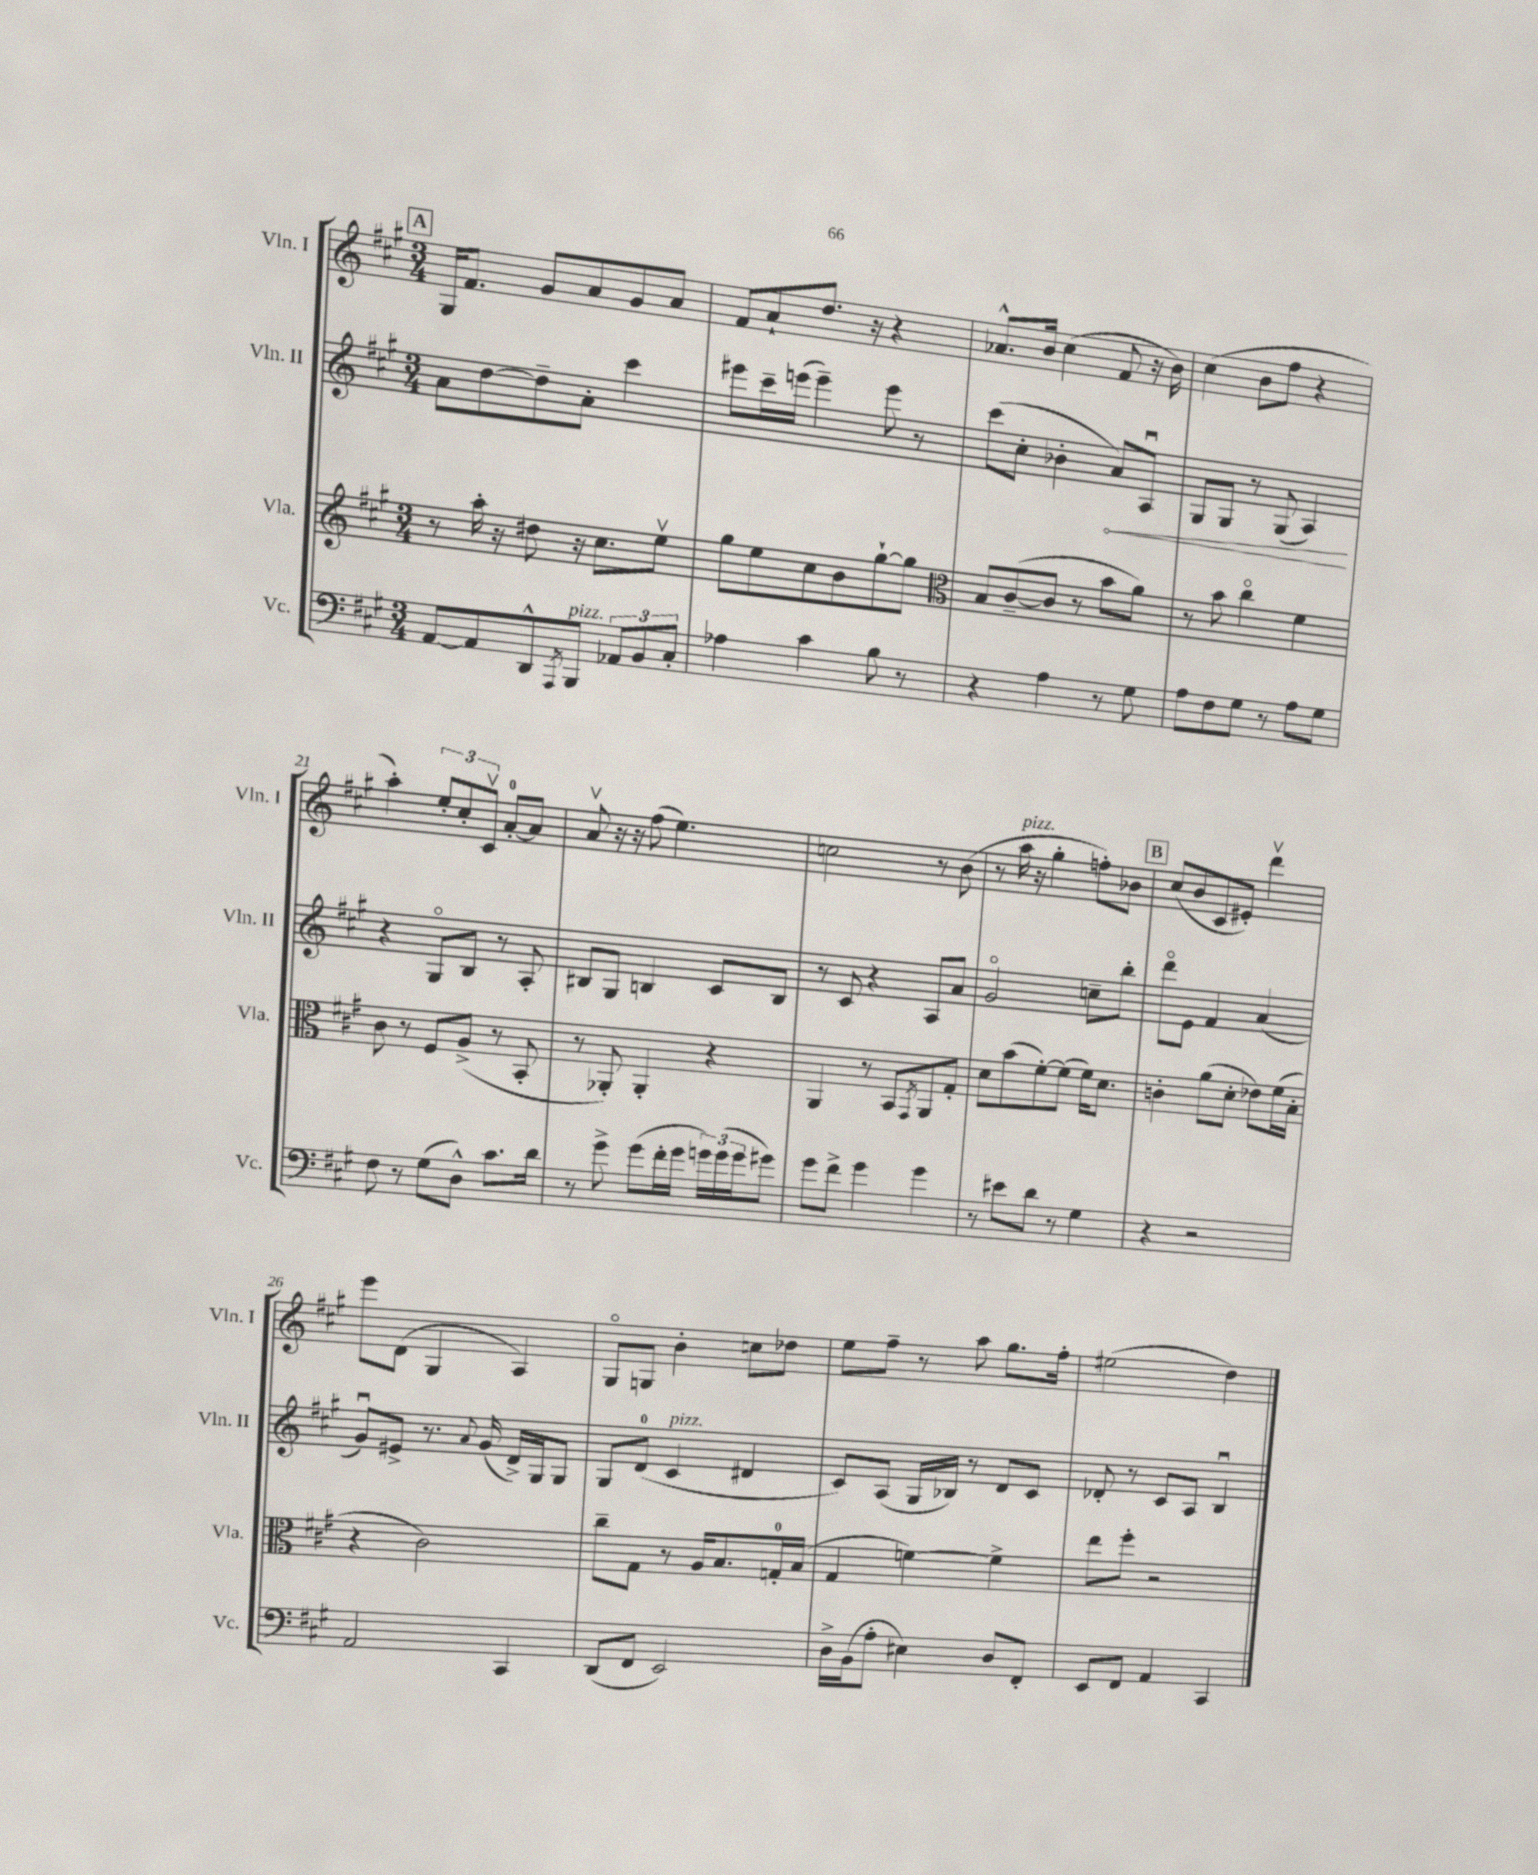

**kern	**kern	**kern	**kern
*staff4	*staff3	*staff2	*staff1
*clefF4	*clefG2	*clefG2	*clefG2
*k[f#c#g#]	*k[f#c#g#]	*k[f#c#g#]	*k[f#c#g#]
*M3/4	*M3/4	*M3/4	*M3/4
[8AA/L	8r	8a\L	16G#/LK
.	.	.	8.f#/J
8AA/]	16aa'\	[8dd\	.
.	16r	.	.
8DD^^/	8dd#\	8dd~\]	8g#/L
8qAAA/	.	.	.
8BBB/J	16r	8a'\J	8a/
.	8.cc#\L	.	.
12AA-/L	.	4ccc#\	8g#/
12BB/	.	.	.
.	8eev\J	.	8a/J
12C#'/J	.	.	.
=	=	=	=
4A-\	8gg#\L	8eee#\L	8f#/L
.	8ee\	16ccc#~\L	8a`/
.	.	(16eee\JJ	.
4c#\	8cc#\	4eee~\)	8.dd/J
.	8b\	.	.
.	.	.	16r
8B\	[8gg#`\	8eee\	4r
8r	8gg#\]J	8r	.
=	=	=	=
*	*clefC3	*	*
4r	8B/L	(8ccc#\L	8.a-^^/L
.	([8c#~/	8cc#'\J	.
.	.	.	16b/Jk
4A\	8c#/]J	4b-'\	(4cc#\
.	8r	.	.
8r	8b\L	8a/L)	8f#/
8G#\	8a\J)	8Au/J	16r
.	.	.	16b\)
=	=	=	=
8A\L	8r	8G#/L	(4cc#\
8F#\	8b\	8G#/J	.
8G#\J	4cc#o\	8r	8b\L
8r	.	(8G#/	8ff#\J
8A\L	4f#\	4A/)	4r
8G#\J	.	.	.
=	=	=	=
8F#\	8c#\	4r	4aa'\)
8r	8r	.	.
(8G#\L	8F#/L	8G#o/L	12ee'/L
.	.	.	12cc#'/
8D^^\J)	(8A^/J	8B/J	.
.	.	.	12c#v/J
8.c#\L	8r	8r	[8a'/L
.	8BB'/	8A'/	8a/]J
16d\Jk	.	.	.
=	=	=	=
8r	8r	8B#/L	8av/
8g#^\	8AA-'/)	8G#/J	16r
.	.	.	16r
(8g#\L	4AA-'/	4B/	(8ff#\
16f#'\L	.	.	4.ee\)
16g#\JJ	.	.	.
24g\LL)	4r	8c#/L	.
(24g\	.	.	.
24g\J	.	.	.
8g#\J)	.	8B/J	.
=	=	=	=
8g#\L	4AA/	8r	2cc\
8f#^\J	.	8c#/	.
4g#\	8r	4r	.
.	8BB/L	.	.
.	8qGG#/	.	.
4g#\	8AA/	8A/L	8r
.	8G#'/J	8a/J	(8b\
=	=	=	=
8r	8d\L	2g#o/	8r
8e#\L	(8b\	.	16aa\
.	.	.	16r
8d\J	[8f#'\)	.	4gg#'\
8r	(8f#\]J	.	.
4G#\	16f#\LK)	8cc~\L	8ff'\L)
.	8.d\J	.	.
.	.	8bb'\J	8b-\J
=	=	=	=
4r	4c'\	8dddo\L	(8cc#/L
.	.	8e\J	8b/
2r	(8a\L	4f#/	8c#/
.	8d'\J	.	8e#'/J)
.	8e-\L)	(4a/	4dddv\
.	(16f#\L	.	.
.	16B'\JJ	.	.
=	=	=	=
2AA/	4r	8g#u/L)	8eee\L
.	.	8e#^/J	(8d\J
.	2c#\)	8.r	4G#/
.	.	8qqa/	.
.	.	(16g#/	.
4CC#/	.	16d^/LL)	4A/)
.	.	16G#/J	.
.	.	8G#/J	.
=	=	=	=
(8DD/L	8cc#~\L	8G#/L	8G#o/L
8FF#/J	8G#\J	(8d/J	8G/J
2EE/)	8r	4c#/	4b'\
.	16A/LK	.	.
.	8.B/	.	.
.	.	4d#/	8cc\L
.	16G'/L	.	8dd-\J
.	(16B/JJ	.	.
=	=	=	=
16D^\LL	4G#/	8c#/L)	8ee\L
(16BB\J	.	.	.
8A'\J	.	(8A/J	8ff#~\J
4E#\)	[4f\)	16G#/LL	8r
.	.	16B-/JJ)	.
.	.	8r	8aa\
8D/L	4f^\]	8d/L	8.gg#\L
8FF#'/J	.	8c#/J	.
.	.	.	16ff#'\Jk
=	=	=	=
8EE/L	8ee\L	8d-'/	(2ee#\
8FF#/J	8ff#'\J	8r	.
4AA/	2r	8c#/L	.
.	.	8A/J	.
4CC#/	.	4Bu/	4dd\)
==	==	==	==
*-	*-	*-	*-
